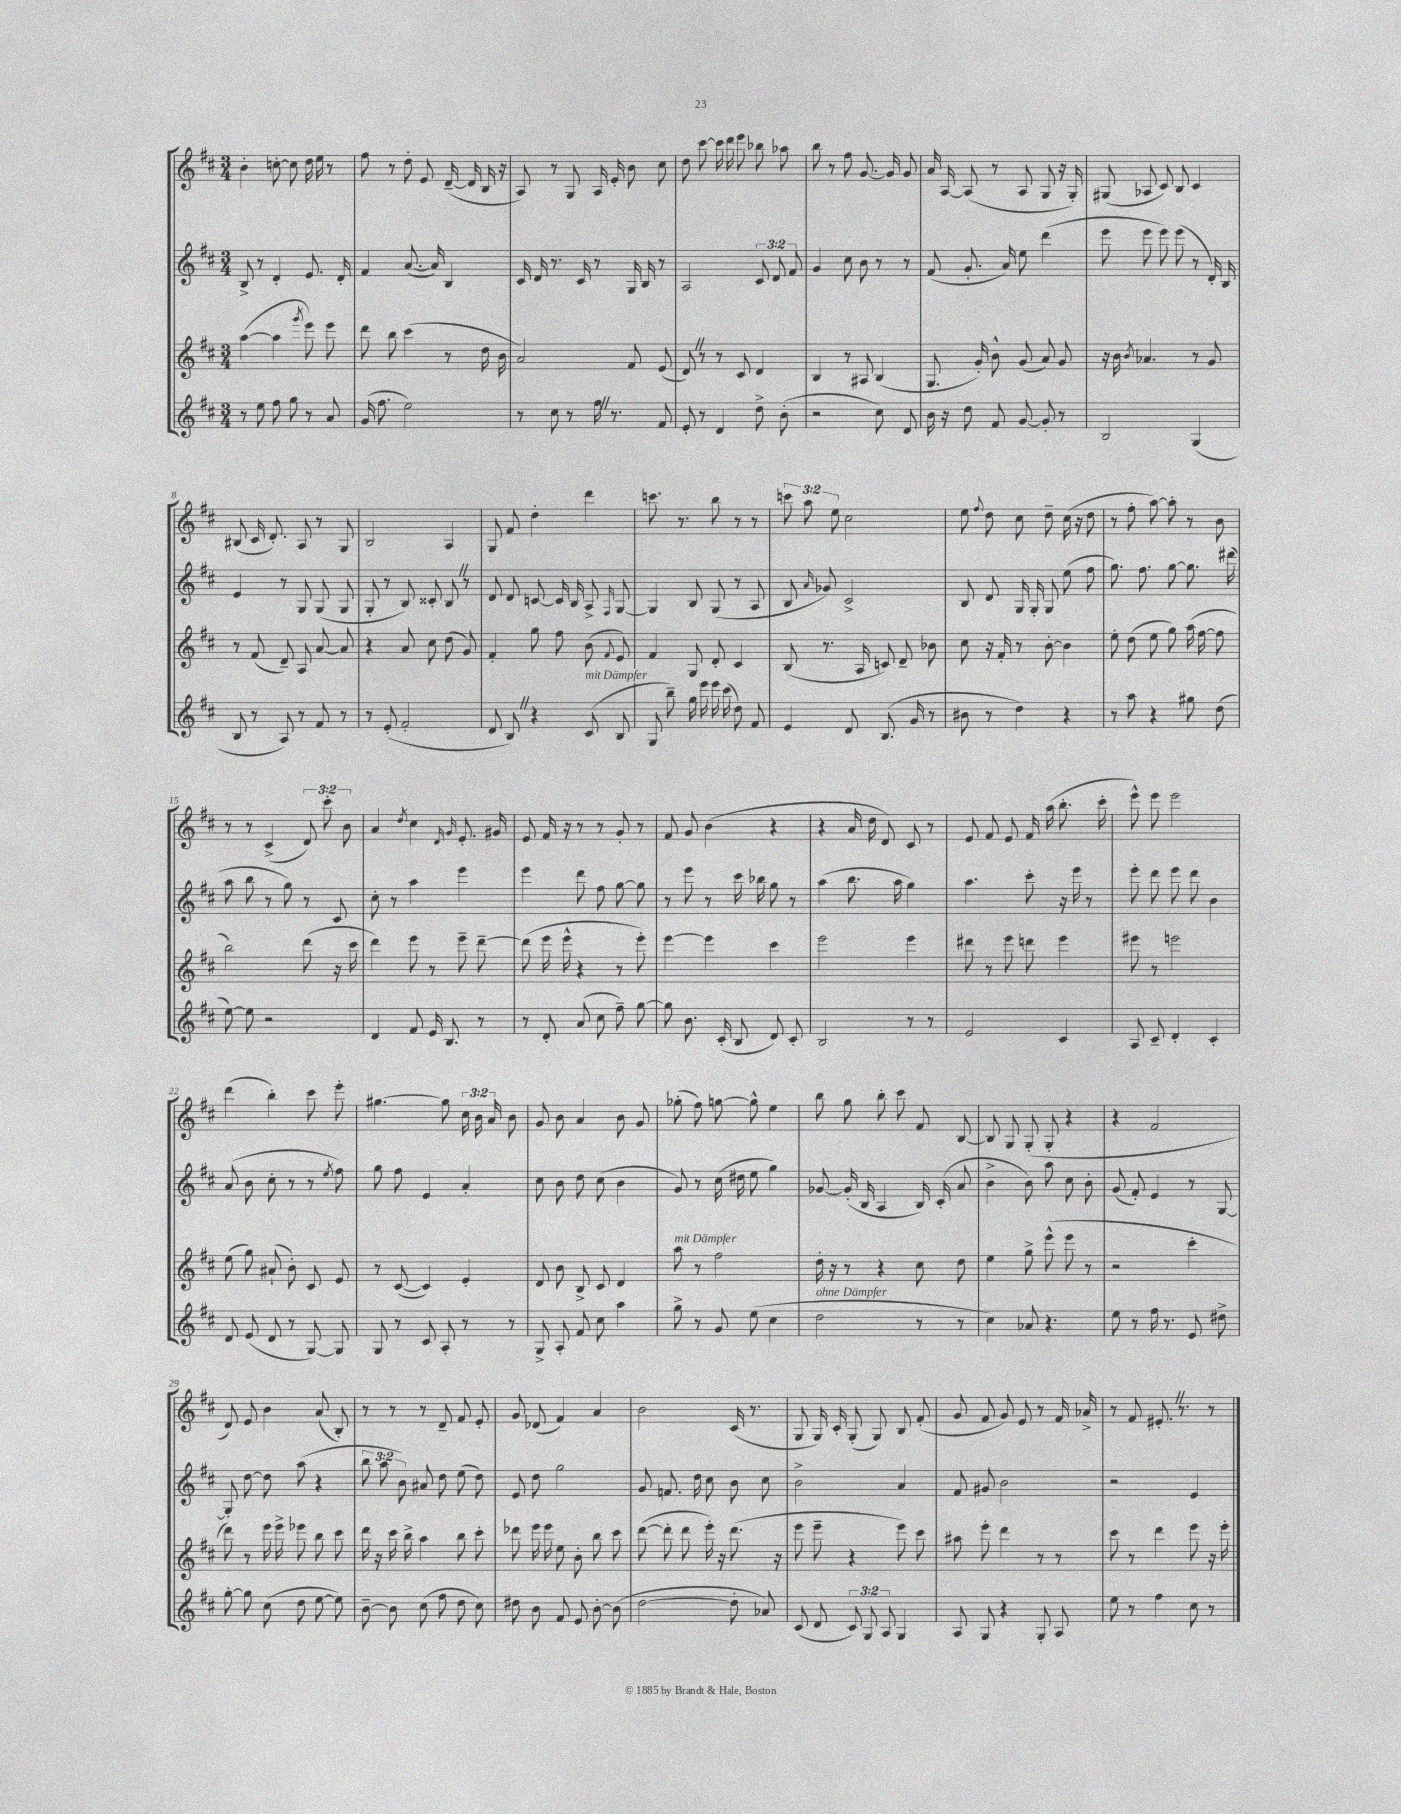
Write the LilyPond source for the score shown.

<<
\new StaffGroup <<
\new Staff = "s0" {
    \clef treble \key d \major \numericTimeSignature \time 3/4 \override Staff.TupletNumber.text = #tuplet-number::calc-fraction-text
    \autoBeamOff b'4-. c''8~-. c''8 d''16 e''16 r8 |
    fis''8 r8 d''8-. e'8 d'16~--( d'16 b16 r16 |
    a8) r8 g8 a16 e'16-. b'8 cis''8 |
    d''8 cis'''8~ cis'''16 d'''16 e'''8 bes''8 aes''8 |
    b''8 r8 fis''8 g'8.~ g'16 g'8 |
    a'16 a16~ a8( r8 a8 g8 r16 g16-.) |
    gis8( aes8 cis'8) b8 cis'4 |
    bis8( cis'16 d'8.-.) a8 r8 g8 |
    b2 a4 |
    g8 fis'8 d''4-. d'''4 |
    c'''8. r8. b''8 r8 r8 |
    \tuplet 3/2 { c'''8 a''8 e''8 } cis''2 |
    e''8 \appoggiatura { fis''8 } d''8 cis''8 d''8-- cis''16( r16 d''8 |
    r8 fis''8-. a''8~) a''8-. r8 b'8 |
    r8 r8 cis'4->( \tuplet 3/2 { d'8) cis'''8-. b'8 } |
    a'4 \acciaccatura { d''8 } cis''4 \grace { d'16 g'16 } e'8.-. gis'16 |
    e'8 fis'16 r16 r8 r8 g'8-. r8 |
    fis'8 g'8 b'4( r4 |
    r4 a'16 d''16 d'8) cis'8 r8 |
    e'8 fis'8 e'8 fis'16 a''16( b''8.-. cis'''16-. |
    e'''8-^) e'''8 e'''2 |
    d'''4( b''4-.) cis'''8 e'''8-. |
    gis''4.~ gis''8 \tuplet 3/2 { cis''16 b'16 a'16 } b'8 |
    g'8 b'8 a'4 b'8 g'8 |
    ges''8-.( fis''8) g''8~ g''8-^ e''4 |
    b''8 g''8 b''8-. cis'''8 fis'8 b8~ |
    b8 g8 g8-.( g8-. r4 |
    r4 fis'2 |
    d'8) e'8 b'4 a'8( b8-.) |
    r8 r8 r8 d'8-- fis'8 e'8-. |
    g'8 des'8( fis'4) a'4 |
    b'2 cis'16( r8. |
    g8 g16) cis'16-. g8-.( g8) b8 fis'8-.( |
    g'8 fis'8 g'8) e'8 r8 fis'16 aes'16-> |
    r8 fis'8 eis'8.-. \once \override BreathingSign.text = \markup { \musicglyph "scripts.caesura.straight" } \breathe r8. r8 \bar "|." |
}
\new Staff = "s1" {
    \clef treble \key d \major \numericTimeSignature \time 3/4 \override Staff.TupletNumber.text = #tuplet-number::calc-fraction-text
    \autoBeamOff b8-> r8 d'4-. e'8. d'16-. |
    fis'4 a'8.~( a'16) b4 |
    cis'16 d'16 r8. cis'16 r8 g16 b16 r8 |
    a2 \tuplet 3/2 { cis'8 d'8 fis'8 } |
    g'4 cis''8 b'8 r8 r8 |
    fis'8( g'8.-. a'16) e''8 d'''4( |
    e'''8 e'''8 e'''8) e'''8( r8 d'16-.) b16 |
    e'4 r8 g8 g8( g8 |
    g8-. r8 b8) cisis'8-. b8 \once \override BreathingSign.text = \markup { \musicglyph "scripts.caesura.straight" } \breathe r8 |
    d'8 d'8 c'8~ c'16 b16 a8-> \grace { fis16 } g8~ |
    g4 b8 g8( r8 a8 |
    b8 \grace { a'16 } ges'8) cis'2-> |
    b8 d'8 g16 g16-. g8 e''8( fis''8 |
    g''8.) fis''8. g''8~ g''8. dis'''16( |
    a''8 b''8 r8 g''8) r8 cis'8 |
    cis''8-. r8 a''4 e'''4 |
    e'''4 d'''8 fis''8 g''8~ g''8 |
    r8 e'''8 r8 cis'''16 bes''16 g''8 r8 |
    a''4( b''8. a''16 g''4) |
    a''4. cis'''8-. r16 e'''16 r8 |
    e'''8-. d'''8 e'''8 d'''8 b'4 |
    a'8( b'8 cis''8-. r8 r8 \acciaccatura { e''8 } fis''8) |
    g''8 fis''8 e'4 a'4-. |
    cis''8 b'8 d''8 cis''8( b'4 |
    g'8) r8 cis''16( dis''16 e''8 g''4) |
    ges'8~ ges'16-.( b16 a4 b16) cis'16-.( a'8 |
    b'4-> b'8) a''8 cis''8 b'8-. |
    g'8( fis'8-.) e'4 r8 g8~ |
    g8-. d''8~ d''8 a''8( r4 |
    \tuplet 3/2 { b''8 a''8 b'8) } ais'8 d''8 e''8( d''8) |
    e'8 d''8 g''2 |
    g'8 f'8. d''16 cis''8 b'8 cis''8 |
    b'2-> a'4 |
    fis'8 gis'8 b'2 |
    r2 e'4 \bar "|." |
}
\new Staff = "s2" {
    \clef treble \key d \major \numericTimeSignature \time 3/4
    \autoBeamOff a''4~( a''4 \acciaccatura { g'''8 } e'''8) e'''8 |
    d'''8 b''8 cis'''4( r8 d''16 b'16 |
    a'2) fis'8 e'8( |
    d'8) \once \override BreathingSign.text = \markup { \musicglyph "scripts.caesura.straight" } \breathe r8 r8 cis'8 d'4 |
    b4 r8 ais8 b4( |
    g8. g'16-.) b'8-^ g'8( a'8) g'8 |
    r16 b'16 \acciaccatura { b'8 } aes'4. r8 g'8 |
    r8 fis'8( d'8--) a8 a'8~ a'8 |
    r4 a'8 cis''8 d''8( g'8) |
    fis'4-. g''8 fis''8 b'8( \appoggiatura { fis'8 } e'8) |
    fis'4 g8 d'8-. cis'4 |
    b8( r8. a16 c'8) d'8-- bes'8 |
    cis''8 r16 fis'16-. r8 b'8~-. b'4 |
    e''8-. d''8( e''8 g''8) a''16( fis''16~ fis''8 |
    b''2) d'''8( r16 cis'''16 |
    d'''4) e'''8 r8 e'''8-- d'''8~-- |
    d'''8( e'''16 e'''16-^ r4 r8 e'''8-.) |
    e'''4~ e'''4 cis'''4 |
    e'''2 e'''4 |
    dis'''8 r8 e'''8 d'''8 e'''4 |
    eis'''8 r8 e'''2 |
    e''8( g''8) ais'8-!( b'8-.) cis'8 e'8 |
    r8 cis'8~( cis'4) e'4-. |
    d'8 b'8 b8-> cis'8 d'4 |
    a''8^\markup { \italic "mit Dämpfer" } r8 fis''2 |
    d''16-. r16 r8 r4 cis''8 d''8 |
    e''4 g''8-> e'''8-^( e'''8 r8 |
    r2 cis'''4-. |
    d'''8) r8 e'''16 e'''16-> ees'''8 b''8 cis'''8 |
    d'''16 r16 cis'''16 b''16-> a''4 b''8 cis'''8-. |
    des'''8 e'''16 e'''16 e''8 b'8-. b''8 cis'''8 |
    d'''8~( d'''8-. d'''8 e'''16-.) r16 d'''8.( r16 |
    e'''8 e'''8-- r4 e'''8) cis'''8 |
    ais''8 e'''8-. d'''4 r8 r8 |
    cis'''8 r8 d'''4 e'''8 r16 e'''16-. \bar "|." |
}
\new Staff = "s3" {
    \clef treble \key d \major \numericTimeSignature \time 3/4 \override Staff.TupletNumber.text = #tuplet-number::calc-fraction-text
    \autoBeamOff r8 e''8 fis''8 g''8 r8 a'8 |
    g'16( fis''8. e''2) |
    r8 cis''8 r8 fis''16 \once \override BreathingSign.text = \markup { \musicglyph "scripts.caesura.straight" } \breathe r8. fis'8 |
    e'8-. r8 d'4 d''8-> b'8-.( |
    r2 cis''8) d'8 |
    b'16 r16 d''8 fis'8 g'8~ g'8-. r8 |
    b2 g4( |
    b8 r8 a8) r8 fis'8 r8 |
    r8 e'8-.( fis'2-. |
    d'8 b8) \once \override BreathingSign.text = \markup { \musicglyph "scripts.caesura.straight" } \breathe r4 cis'8^\markup { \italic "mit Dämpfer" }( b8 |
    g8 b''8--) g''16 e'''16 e'''16 cis'''16( d''8) fis'8 |
    e'4 d'8 b8.( g'16 r8 |
    bis'8 r8 d''4) r4 |
    r8 a''8 r4 gis''8 d''8( |
    e''8~) e''8 r2 |
    d'4 fis'8 e'16 b8. r8 |
    r8 d'8-. a'8( cis''8 fis''8--) g''8~ |
    g''8 b'8. cis'16-.( b8 d'8) cis'8-. |
    b2 r8 r8 |
    e'2 cis'4 |
    a8 cis'8-- d'4-. cis'4-. |
    d'8 e'8( d'8 r8 g8~) g8 |
    g8 r8 cis'8 a8-. r8 r8 |
    g8-> a8-. fis'8 cis''8 a''4 |
    g''8-> r8 g'8 e''8( cis''4 |
    d''2^\markup { \italic "ohne Dämpfer" } r8 r8 |
    cis''4) aes'8 r4. |
    e''8 r8 fis''16 r8. e'8 dis''8-> |
    g''8~-. g''8 cis''8( d''8 e''8~ e''8) |
    b'8~-- b'8 cis''8( fis''8 d''8 cis''8) |
    dis''8 b'8 fis'8 e'8 b'8~-. b'8( |
    d''2~ d''8-. aes'8) |
    cis'8( d'8 \tuplet 3/2 { cis'8) g8 a8 } g4 |
    a8 g8 r4 g8-. a8 |
    e''8 r8 fis''4 cis''8 r8 \bar "|." |
}
>>
>>
